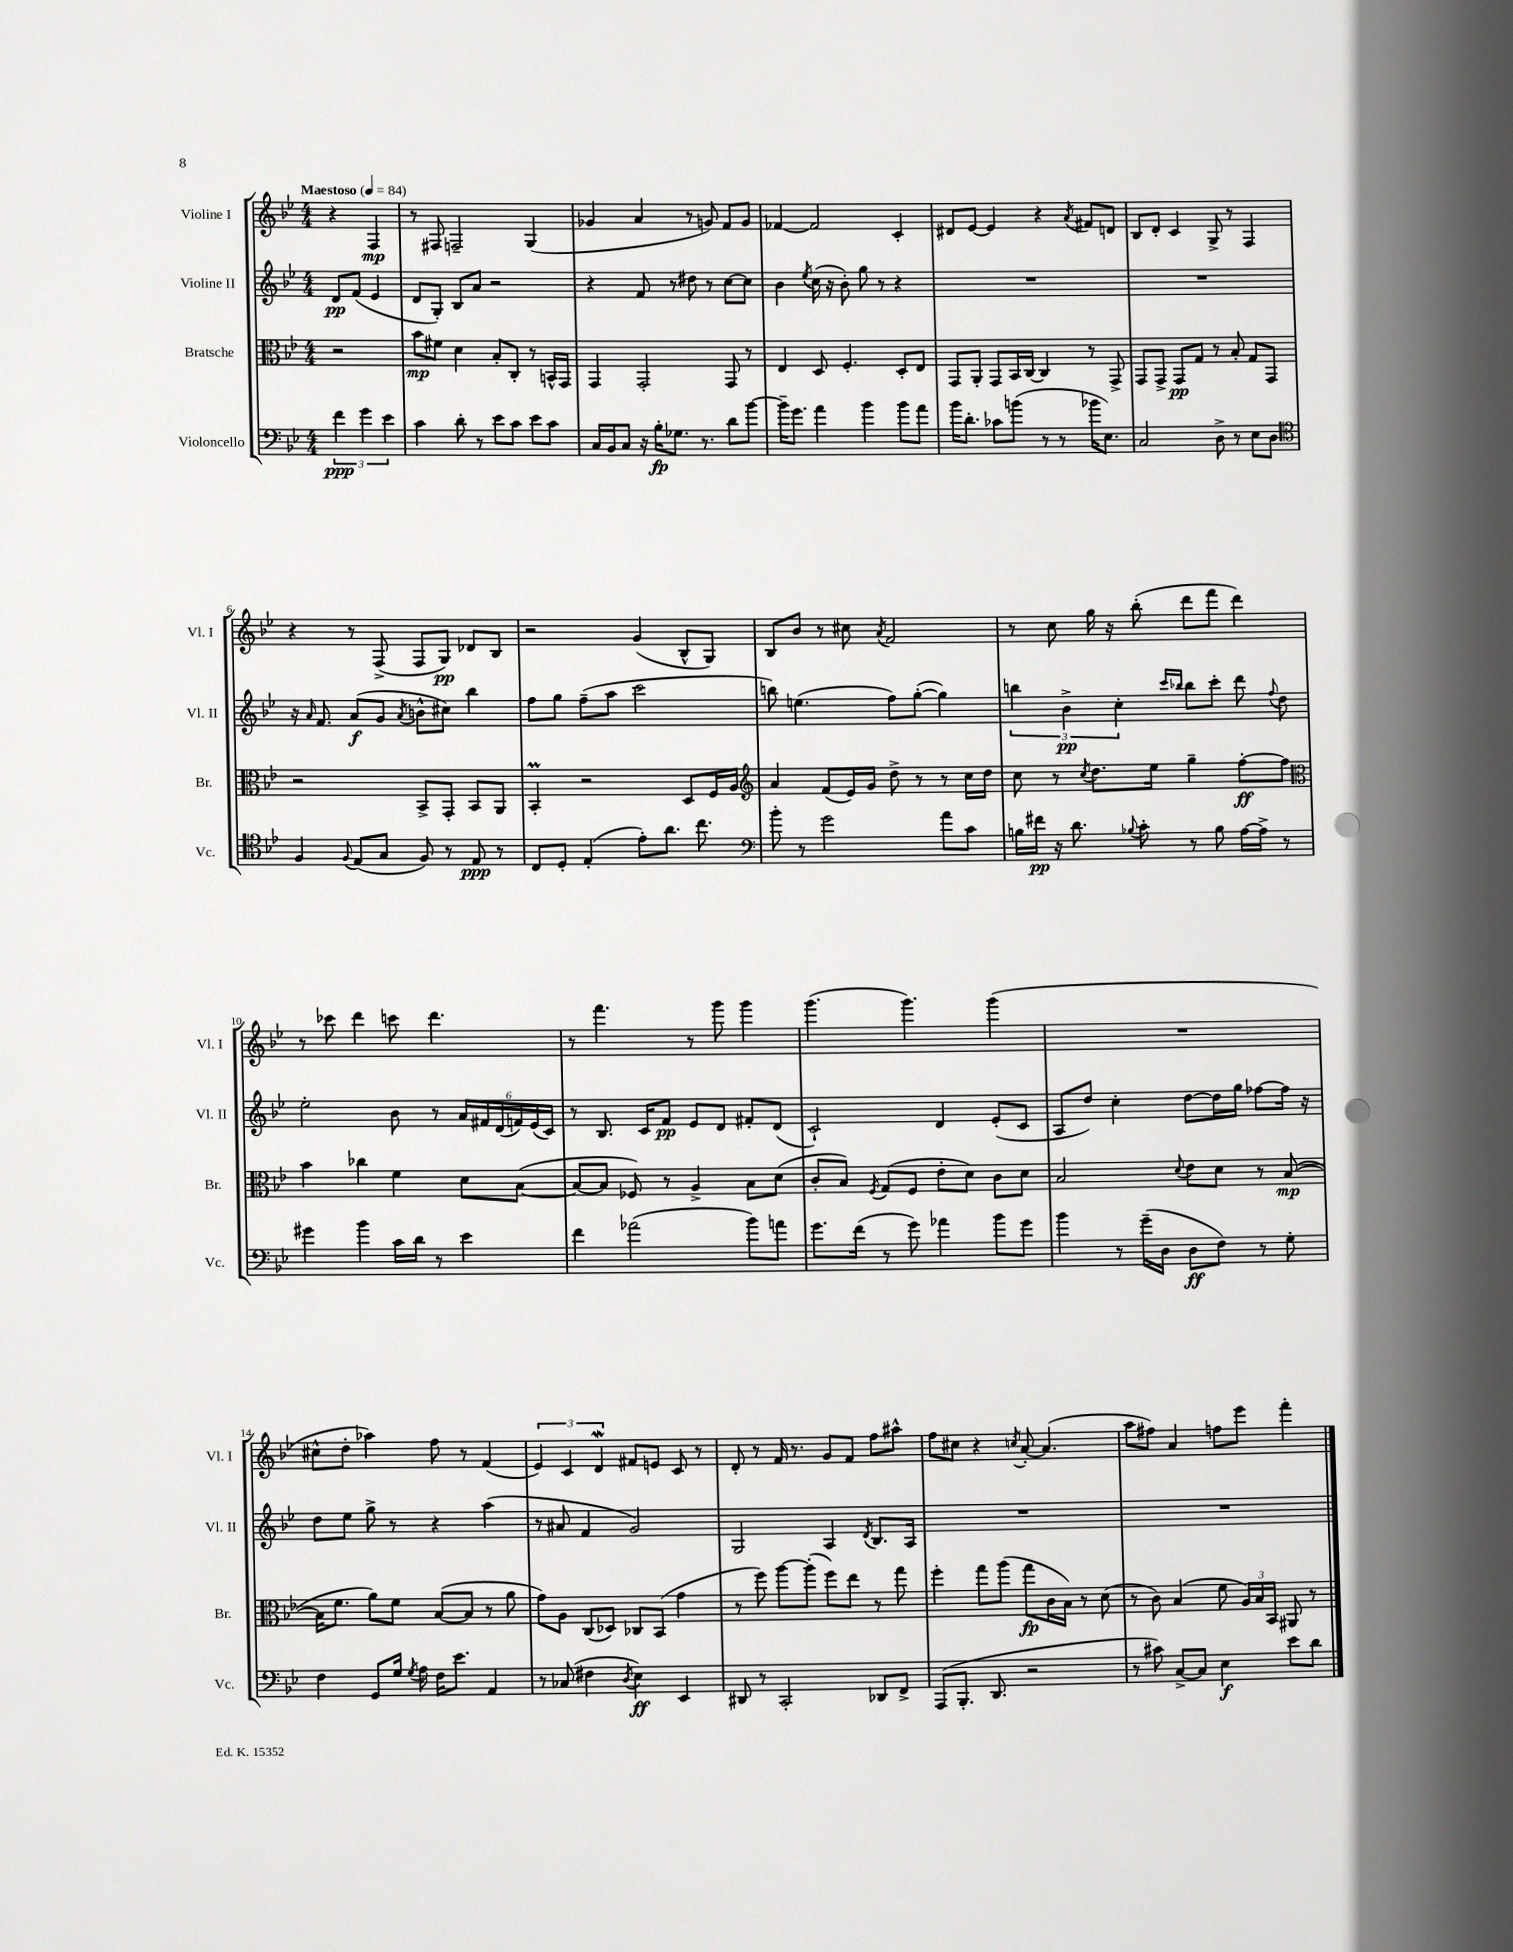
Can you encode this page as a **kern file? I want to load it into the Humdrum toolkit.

**kern	**kern	**kern	**kern
*staff4	*staff3	*staff2	*staff1
*clefF4	*clefC3	*clefG2	*clefG2
*k[b-e-]	*k[b-e-]	*k[b-e-]	*k[b-e-]
*M4/4	*M4/4	*M4/4	*M4/4
*MM84	*MM84	*MM84	*MM84
6f	2r	8d	4r
.	.	(8f	.
6g	.	.	.
.	.	4e-	4F
6e-	.	.	.
=	=	=	=
4c	8b-	8d	8r
.	8f#	8G')	8F#
8d'	4d	8B-	2F~
8r	.	8a	.
8e-	8B-'	2r	.
8c	8C'	.	.
8e-	8r	.	(4G
8c	16BB^^	.	.
.	16GG	.	.
=	=	=	=
16C	4GG	4r	4g-
16BB-	.	.	.
8C	.	.	.
16r	2GG'	8f	4a
16B-'	.	.	.
8.G-	.	8r	.
.	.	8dd#	8r
8.r	.	.	.
.	.	8r	8g)
8d	8GG	[8cc	8f
[8b-	8r	8cc]	8g
=	=	=	=
16b-~]	4E-	4b-	[4f-
8.g	.	.	.
.	.	8qee-	.
4a	8D	(16cc	2f-]
.	.	16r	.
.	4.F'	8b-')	.
4b-	.	8gg	.
.	.	8r	.
8b-	8D'	4r	4c'
8a	8E-	.	.
=	=	=	=
16b-	8GG	1r	8d#
8.d'	.	.	.
.	8AA'	.	[8e-
8c-	8GG	.	4e-]
(8b	16BB-	.	.
.	[16C	.	.
8r	4C]	.	4r
8r	.	.	.
.	.	.	8qa
16b-	8r	.	8f#
8.E-)	.	.	.
.	8GG^	.	8d
=	=	=	=
2C	8GG	1r	8B-
.	8GG^	.	8d'
.	8GG	.	4c
.	8G	.	.
8D^	8r	.	8G^
8r	8B-'	.	8r
8E-	8G	.	4F
8D	8GG	.	.
=	=	=	=
*clefC4	*	*	*
4F	2r	16r	4r
.	.	16qqa	.
.	.	8.f	.
8qqF	.	.	.
(8E-	.	(8a	8r
8G	.	8g	(8F^
.	.	8qa	.
8F)	8BB-^	8b^^	8F
8r	8GG'	8cc#)	8G)
8E-	8BB-	4bb-	8d-
8r	8AA	.	8B-
=	=	=	=
8C	4BB-'	8ff	2r
8D'	.	8gg	.
(4E-'	2r	(8ff~	.
.	.	8aa	.
8e-')	.	2ccc	(4g
8.a	.	.	.
.	8D	.	8B-^^
8.cc	.	.	.
.	16F	.	8G)
.	16A	.	.
=	=	=	=
*clefF4	*clefG2	*	*
8b-'	4a	8bb)	8B-
8r	.	(4.ee	8b-
2g	(8f	.	8r
.	16e-)	.	8cc#
.	16g	.	.
.	.	.	8qa
.	8dd^	8ff)	2f
.	8r	([8gg'	.
8a	8r	4gg])	.
8c	16cc	.	.
.	16dd	.	.
=	=	=	=
16B	8cc	6bb	8r
16f#	.	.	.
16r	8r	.	8cc
.	.	6b-^	.
8.d	.	.	.
.	8qcc	.	.
.	8.dd	.	16gg
.	.	.	16r
.	.	6cc'	.
8qqB-	.	.	.
8c'	.	.	(8bb-'
.	16ee-	.	.
.	.	16qqccc	.
.	.	16qqbb-	.
8r	4gg~	8bb-	8ddd
8B-	.	8ccc'	8fff
[16A	[8ff'	8ddd	4ddd)
16A^]	.	.	.
.	.	8qqff	.
8r	8ff]	8dd	.
=	=	=	=
*	*clefC3	*	*
4g#	4b-	2ee-'	8r
.	.	.	8ccc-
4b-	4cc-	.	4ddd
16c	4f	8b-	8ccc
16d	.	.	.
8r	.	8r	4.ddd
4e-	8d	24a	.
.	.	24f#	.
.	.	(24d	.
.	([8B-	24f)	.
.	.	(24e-	.
.	.	24c)	.
=	=	=	=
4f	8B-_	8r	8r
.	8B-]	8.B-	4.fff
(2a-	8F-)	.	.
.	.	16c	.
.	8r	8f	.
.	4A^	8e-	8r
.	.	8d	8ggg
8b-)	8B-	8f#'	4ggg
8a	(8d	(8d	.
=	=	=	=
8.g	8c'	2c`)	(4.ggg
.	8B-)	.	.
(16f	.	.	.
.	8qF	.	.
8r	(8G	.	.
8g)	8F	.	4.ggg)
4a-	8e-'	4d	.
.	8d)	.	.
8b-	8c	(8e-'	(4ggg
8g	8d	8c	.
=	=	=	=
4b-	2B-	8A	1r
.	.	8dd)	.
8r	.	4cc'	.
(16g~	.	.	.
16D	.	.	.
.	8qqd	.	.
8D	8e-	[8dd	.
8F)	8d	16dd]	.
.	.	16gg	.
8r	8r	[8ff-	.
8G'	([8B-	16ff-]	.
.	.	16r	.
=	=	=	=
4F	16B-]	8dd	8cc#^^
.	8.f	.	.
.	.	8ee-	8dd'
8GG	8a)	8gg^	4aa-)
16G	8f	8r	.
8qG	.	.	.
16A	.	.	.
16F	([8B-	4r	8ff
8.e-	.	.	.
.	8B-]	.	8r
4AA	8r	(4aa	(4f
.	8a	.	.
=	=	=	=
8r	8g)	8r	6e-)
(8C-	8A	8a#	.
.	.	.	6c
4F#	(8C	4f	.
.	.	.	6d
.	8D-)	.	.
8qD	.	.	.
4E-)	8C-	2g)	8f#
.	(8BB-	.	8e
4EE-	4g	.	8c
.	.	.	8r
=	=	=	=
8DD#	8r	2G	8d'
8r	8ff)	.	8r
2CC'	[8aa	.	16f
.	.	.	8.r
.	(8aa']	.	.
.	8ff)	4A	8g
.	8ee-	.	8f
.	.	8qd	.
8DD-	8r	8.B-	8ff
8FF^	8gg	.	8aa#^^
.	.	16A	.
=	=	=	=
(8AAA	4ff'	1r	8ff
8.BBB-'	.	.	8cc#
.	8gg	.	4r
8.DD	.	.	.
.	(8aa	.	.
.	.	.	8qcc
2r	8gg	.	[8a'
.	16c	.	(4.a]
.	16B-)	.	.
.	8r	.	.
.	(8d	.	.
=	=	=	=
8r	8r	1r	8aa
8c#)	8c)	.	8ff#)
[8C^	(4B-	.	4a
8C]	.	.	.
4E-	8f	.	8ff
.	24A)	.	8eee-
.	24B-	.	.
.	24BB-	.	.
8e-	8AA#	.	4fff'
8d	8r	.	.
==	==	==	==
*-	*-	*-	*-
